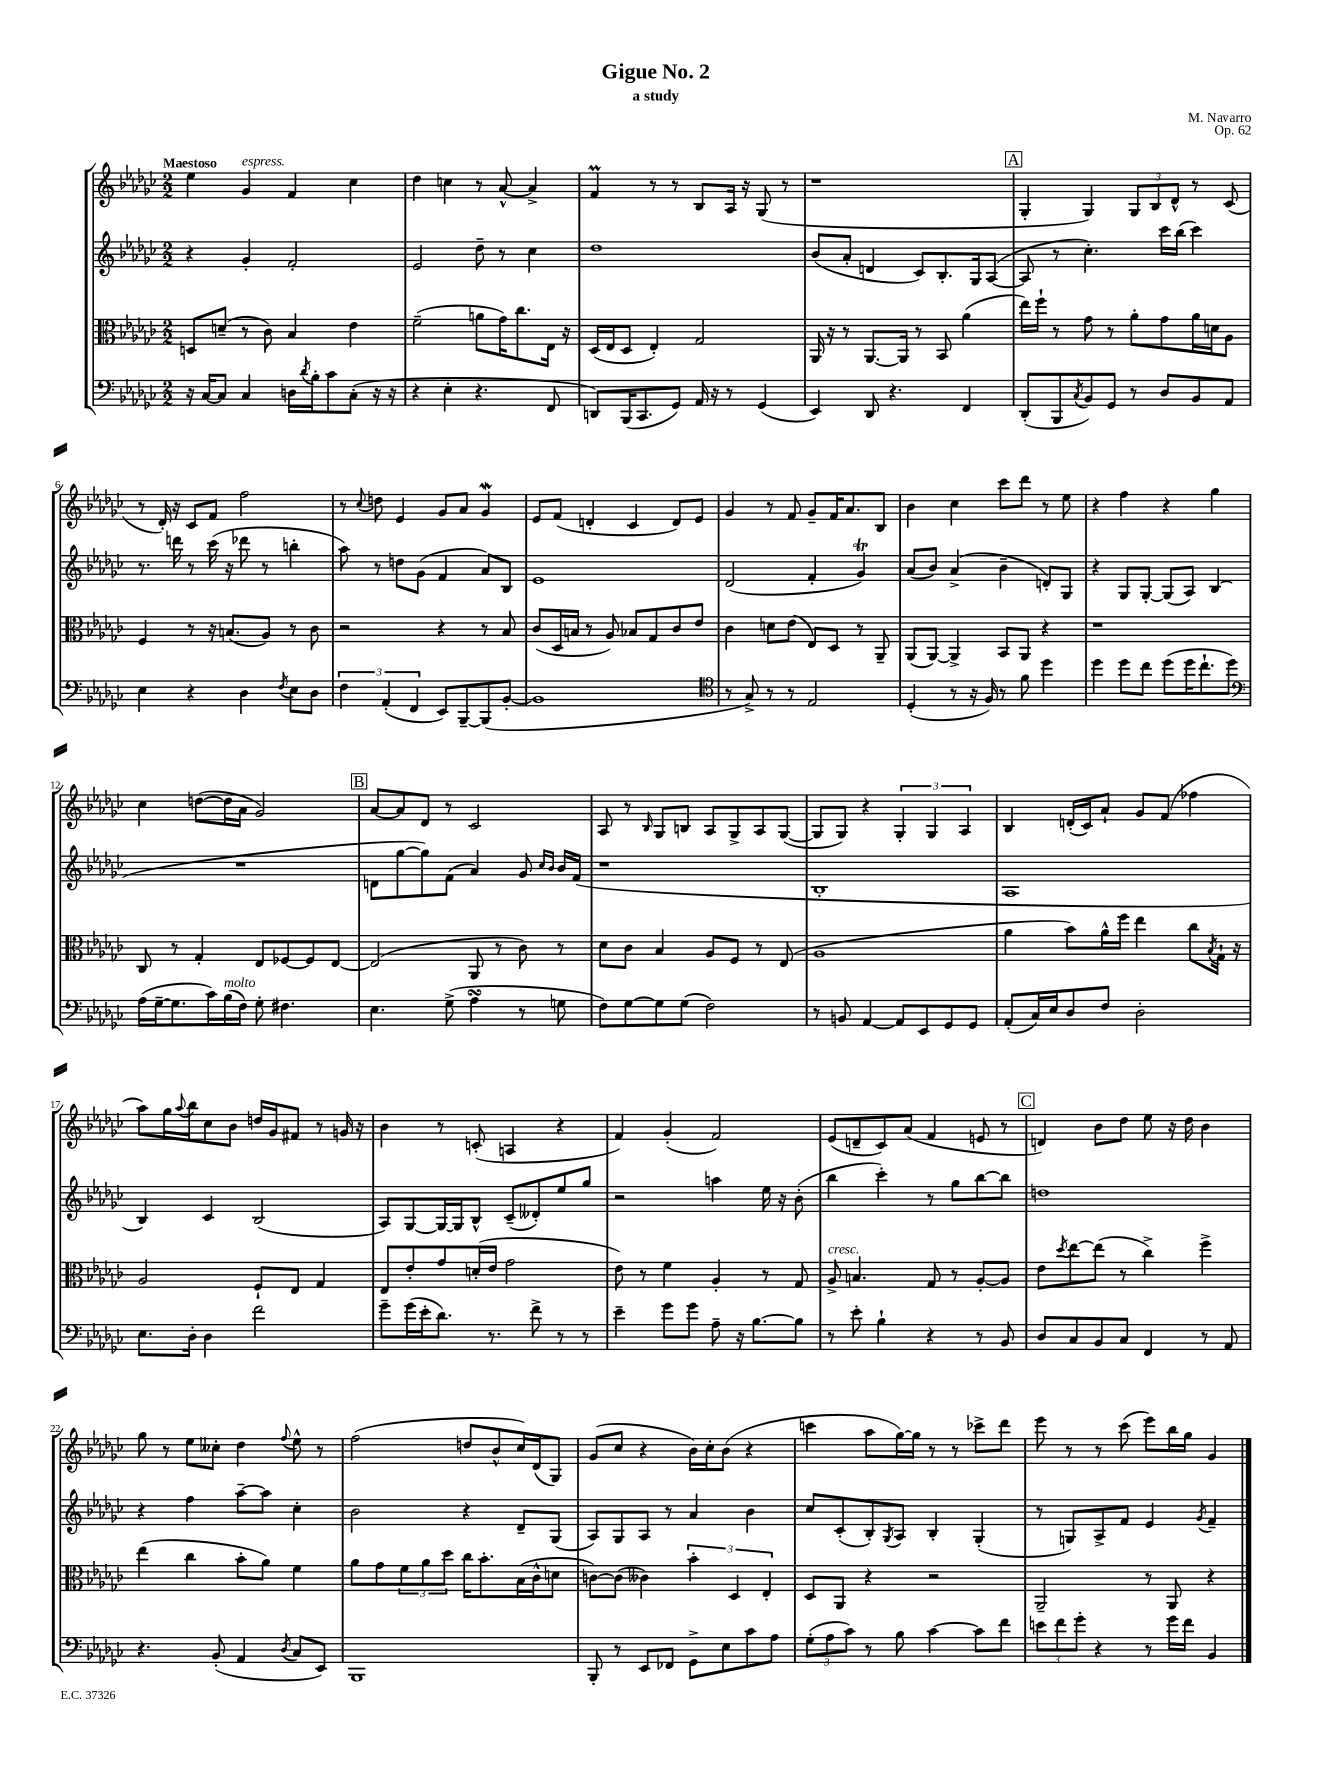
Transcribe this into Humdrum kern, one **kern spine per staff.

**kern	**kern	**kern	**kern
*part4	*part3	*part2	*part1
*staff4	*staff3	*staff2	*staff1
*clefF4	*clefC3	*clefG2	*clefG2
*k[b-e-a-d-g-c-]	*k[b-e-a-d-g-c-]	*k[b-e-a-d-g-c-]	*k[b-e-a-d-g-c-]
*M2/2	*M2/2	*M2/2	*M2/2
=1	=1	=1	=1
!	!	!	!LO:TX:a:B:t=Maestoso
16r	8Dn/L	4r	4ee-\
[16C-/KL	.	.	.
8C-/J]	(8dn~/J	.	.
!	!	!	!LO:TX:a:i:t=espress.
4C-/	8r	4g-'/	4g-/
.	8c-\)	.	.
16Dn\LL	4B-/	2f'/	4f/
8qd-/	.	.	.
16B-'\J	.	.	.
8c-\	.	.	.
(8C-'\J	4e-\	.	4cc-\
16r	.	.	.
16r	.	.	.
=2	=2	=2	=2
4r	(2f~\	2e-/	4dd-\
4E-'\	.	.	4ccn\
4.r	8an\L	8dd-~\	8r
.	16g-\K)	8r	[8a-^^/
.	8.cc-\	.	.
.	.	4cc-\	4a-^/]
8FF/	16E-\Jk	.	.
.	16r	.	.
=3	=3	=3	=3
8DDn/L)	(16D-/LL	1dd-	4fm/
.	16E-/J	.	.
(16BBB-/K	8D-/J	.	.
8.CC-/	.	.	.
.	4E-'/)	.	8r
8GG-/J)	.	.	8r
16AA-/	2G-/	.	8B-/L
16r	.	.	.
8r	.	.	16A-/Jk
.	.	.	16r
(4GG-/	.	.	(8G-/
.	.	.	8r
=4	=4	=4	=4
4EE-/)	16AA-/	(8b-/L	1r
.	16r	.	.
.	8r	8a-'/J	.
8DD-/	[8.AA-/L	4dn/	.
4.r	.	.	.
.	16AA-/Jk]	.	.
.	8r	8c-/L)	.
.	8BB-/	8.B-'/	.
4FF/	(4a-\	.	.
.	.	16G-/k	.
.	.	([8A-/J	.
!!LO:REH:place=s1:t=A
=5	=5	=5	=5
(8DD-'/L	16ee-\LL)	8A-/]	4G-'/
.	16ff`\JJ	.	.
8BBB-/	8r	8r	.
8qC-/	.	.	.
8BB-/)	8g-\	4.cc-'\)	4G-/)
8GG-/J	8r	.	.
8r	8a-'\L	.	12G-/L
.	.	.	12B-/
8D-/L	8g-\	16ccc-\LL	.
.	.	.	12d-^^/J
.	.	(16bb-\JJ	.
8BB-/	16a-\L	4ccc-\)	8r
.	16dn\J	.	.
8AA-/J	8A-\J	.	(8c-/
!!LO:LB:g=z
=6	=6	=6	=6
4E-\	4F/	8.r	8r
.	.	.	16d-'/)
.	.	16dddn\	16r
4r	8r	8r	8c-/L
.	16r	(16ccc-\	8f/J
.	(8.Bn/L	16r	.
4D-\	.	8ddd-X\	2ff\
.	8A-/J)	8r	.
8qF/	.	.	.
8E-\L	8r	4bbn'\	.
8D-\J	8c-\	.	.
=7	=7	=7	=7
6F\	2r	8aa-\)	8r
.	.	.	8qqcc-/
.	.	8r	8ddn\
(6AA-'/	.	.	.
.	.	8ddn\L	4e-/
6FF/	.	.	.
.	.	(8g-\J	.
8EE-/L)	4r	4f/	8g-/L
[8BBB-~/	.	.	8a-/J
(8BBB-/]	8r	8a-/L)	4g-w/
[8BB-'/J	8B-/	8B-/J	.
=8	=8	=8	=8
1BB-]	(8c-/L	1e-	8e-/L
.	16D-/L	.	(8f/J
.	16Bn/JJ	.	.
.	8r	.	4dn'/
.	8A-/)	.	.
.	8B-X/L	.	4c-/
.	8G-/	.	.
.	8c-/	.	8d/L)
.	8e-/J	.	8e-/J
=9	=9	=9	=9
*clefC4	*	*	*
8r	4c-\	(2d-/	4g-/
8G-^/)	.	.	.
8r	8dn\L	.	8r
8r	(8e-\J	.	8f/
2E-/	8E-/L)	4f'/	8g-~/L
.	8D-/J	.	16f/K
.	.	.	8.a-/
.	8r	4g-T/)	.
.	8AA-~/	.	8B-/J
=10	=10	=10	=10
(4D-'/	(8AA-/L	(8a-/L	4b-\
.	[8AA-/J)	8b-/J)	.
8r	4AA-^/]	(4a-^/	4cc-\
16r	.	.	.
16F/)	.	.	.
8r	8BB-/L	4b-~\	8ccc-\L
8f\	8AA-/J	.	8ddd-\J
4dd-\	4r	8dn'/L)	8r
.	.	8G-/J	8ee-\
=11	=11	=11	=11
4dd-\	1r	4r	4r
8dd-\L	.	8G-/L	4ff\
8cc-\J	.	[8G-'/J	.
(8dd-\L	.	(8G-/L]	4r
16dd-\K	.	8A-/J)	.
8.cc-`\	.	.	.
.	.	(4B-/	4gg-\
8dd-\J)	.	.	.
!!LO:LB:g=z
=12	=12	=12	=12
*clefF4	*	*	*
(16A-\LL	8C-/	1r	4cc-\
[16G-~\J	.	.	.
8.G-\]	8r	.	.
.	4G-'/	.	([8ddn\L
16c-\L)	.	.	.
!LO:TX:a:i:t=molto	!	!	!
(16B-\	.	.	16dd\L]
16F\JJ)	.	.	16a-\JJ
8G-'\	8E-/L	.	2g-/)
4.F#X\	[8F-X/	.	.
.	8F-/]	.	.
.	[8E-/J	.	.
!!LO:REH:place=s1:t=B
=13	=13	=13	=13
4.E-\	(2E-/]	8dn\L	[8a-/L
.	.	[8gg-\	8a-/]
.	.	8gg-\])	8d-/J
(8G-^\	.	(8f\J	8r
4A-sSSS\	8AA-/	4a-/)	2c-/
.	8r	.	.
8r	8c-\)	8g-/	.
.	.	16qqcc-/LL	.
.	.	16qqb-/JJ	.
8Gn\	8r	16b-/LL	.
.	.	(16f/JJ	.
=14	=14	=14	=14
8F\L)	8d-\L	1r	8A-/
[8G-\	8c-\J	.	8r
.	.	.	16qqB-/
8G-\]	4B-/	.	8G-/L
(8G-\J	.	.	8Bn/J
2F\)	8A-/L	.	8A-/L
.	8F/J	.	8G-^/
.	8r	.	8A-/
.	(8E-/	.	([8G-/J
=15	=15	=15	=15
8r	1A-	1B-'	8G-/L]
8BBn/	.	.	8G-/J)
[4AA-/	.	.	4r
8AA-/L]	.	.	6G-'/
8EE-/	.	.	.
.	.	.	6G-/
8GG-/	.	.	.
.	.	.	6A-/
8GG-/J	.	.	.
=16	=16	=16	=16
(8AA-'/L	4a-\	1A-	4B-/
16C-/L)	.	.	.
16E-/J	.	.	.
8D-/	8b-\L)	.	(16dn'/LL
.	.	.	16c-/J)
8F/J	16a-^^\L	.	8a-`/J
.	16ff\JJ	.	.
2D-'\	4ee-\	.	8g-/L
.	.	.	(8f/J
.	8cc-\L	.	4ff-X\
.	8qB-/	.	.
.	16G-`\Jk	.	.
.	16r	.	.
!!LO:LB:g=z
=17	=17	=17	=17
8.E-\L	2A-/	4B-/)	8aa-\L)
.	.	.	16gg-\L
.	.	.	8qqaa-/
16D-'\Jk	.	.	16bb-\J
4D-\	.	4c-/	8cc-\
.	.	.	8b-\J
2f\	8F`/L	(2B-/	16ddn/LL
.	.	.	16g-/J
.	8E-/J	.	8f#X/J
.	4G-/	.	8r
.	.	.	16gn/
.	.	.	16r
=18	=18	=18	=18
8g-~\L	8E-/L	8A-/L)	4b-\
(16g-\L	8e-'/	[8G-/	.
16e-'\J	.	.	.
8.d-\J)	8g-/	16G-/L_	8r
.	.	16G-/J]	.
.	(16dn'/L	8B-^^/J	(8cn'/
8.r	16e-/JJ	.	.
.	2g-\	(8c-~/L	4An/
8f^\	.	8d--X'/)	.
8r	.	8ee-/	4r
8r	.	8gg-/J	.
=19	=19	=19	=19
4e-~\	8e-\)	2r	4f/)
.	8r	.	.
8g-\L	4f\	.	(4g-'/
8g-\J	.	.	.
8A-~\	4A-'/	4aan\	2f/)
16r	.	.	.
[8.B-\L	.	.	.
.	8r	16ee-\	.
.	.	16r	.
8B-\J]	8G-/	(8b-'\	.
=20	=20	=20	=20
!	!LO:TX:a:i:t=cresc.	!	!
8r	8A-^/	4bb-\	(8e-/L
8e-'\	4.Bn/	.	8dn~/
4B-`\	.	4ccc-'\)	8c-/)
.	.	.	(8a-/J
4r	8G-/	8r	4f/
.	8r	8gg-\L	.
8r	[8A-'/L	[8bb-\	8en/
8BB-/	8A-/J]	8bb-\J]	8r
!!LO:REH:place=s1:t=C
=21	=21	=21	=21
8D-/L	8e-\L	1ddn	4dn/)
.	8qdd-/	.	.
8C-/	[8ee-\	.	.
8BB-/	(8ee-\J]	.	8b-\L
8C-/J	8r	.	8dd-\J
4FF/	4cc-^\)	.	8ee-\
.	.	.	16r
.	.	.	16dd-\
8r	4ff^\	.	4b-\
8AA-/	.	.	.
!!LO:LB:g=z
=22	=22	=22	=22
4.r	(4ee-\	4r	8gg-\
.	.	.	8r
.	4cc-\	4ff\	8ee-\L
(8BB-'/	.	.	8cc--X'\J
4AA-/	8b-'\L	[8aa-~\L	4dd-\
.	8a-\J)	8aa-\J]	.
8qD-/	.	.	8qqff/
8C-/L	4f\	4cc-'\	8ee-^^\
8EE-/J)	.	.	8r
=23	=23	=23	=23
1BBB-	8a-\L	2b-\	(2ff\
.	8g-\	.	.
.	12f\	.	.
.	12a-\	.	.
.	12dd-\J	.	.
.	16cc-\KL	4r	8ddn/L
.	8.b-'\	.	.
.	.	.	8b-^^/
.	(16B-\L	8d-~/L	16cc-/L)
.	16c-^^\J	.	(16d-/J
.	8dn\J	(8G-/J	8G-/J)
=24	=24	=24	=24
8BBB-'/	[8cn\L)	8A-/L)	(8g-/L
8r	(8c\J]	8G-/	8cc-/J
8EE-/L	4c--X\)	8A-/J	4r
8FF-X/J	.	8r	.
8GG-^\L	6b-'\	4a-/	16b-\LL)
.	.	.	16cc-'\J
8E-\	.	.	(8b-\J
.	6D-/	.	.
8c-\	.	4b-\	4r
.	6E-'/	.	.
8A-\J	.	.	.
=25	=25	=25	=25
(12G-'\L	8D-/L	8cc-/L	4cccn\
12A-\	.	.	.
.	8AA-/J	(8c-'/	.
12c-\J)	.	.	.
8r	4r	8B-'/)	8aa-\L
.	.	8qG-/	.
8B-\	.	8A-/J	[16gg-\L)
.	.	.	16gg-\JJ]
[4c-\	2r	4B-'/	8r
.	.	.	8r
8c-\L]	.	(4G-'/	8ccc-X^\L
8f\J	.	.	8ddd-\J
=26	=26	=26	=26
12en\L	2AA-~/	8r	8eee-\
12f\	.	.	.
.	.	8Gn/L)	8r
12g-'\J	.	.	.
4r	.	8A-^/	8r
.	.	8f/J	(8ccc-\
8r	8r	4e-/	8eee-\L)
16g-\LL	8AA-/	.	16bb-\L
16f\JJ	.	.	16gg-\JJ
.	.	8qg-/	.
4BB-/	4r	4f~/	4g-/
==	==	==	==
*-	*-	*-	*-
